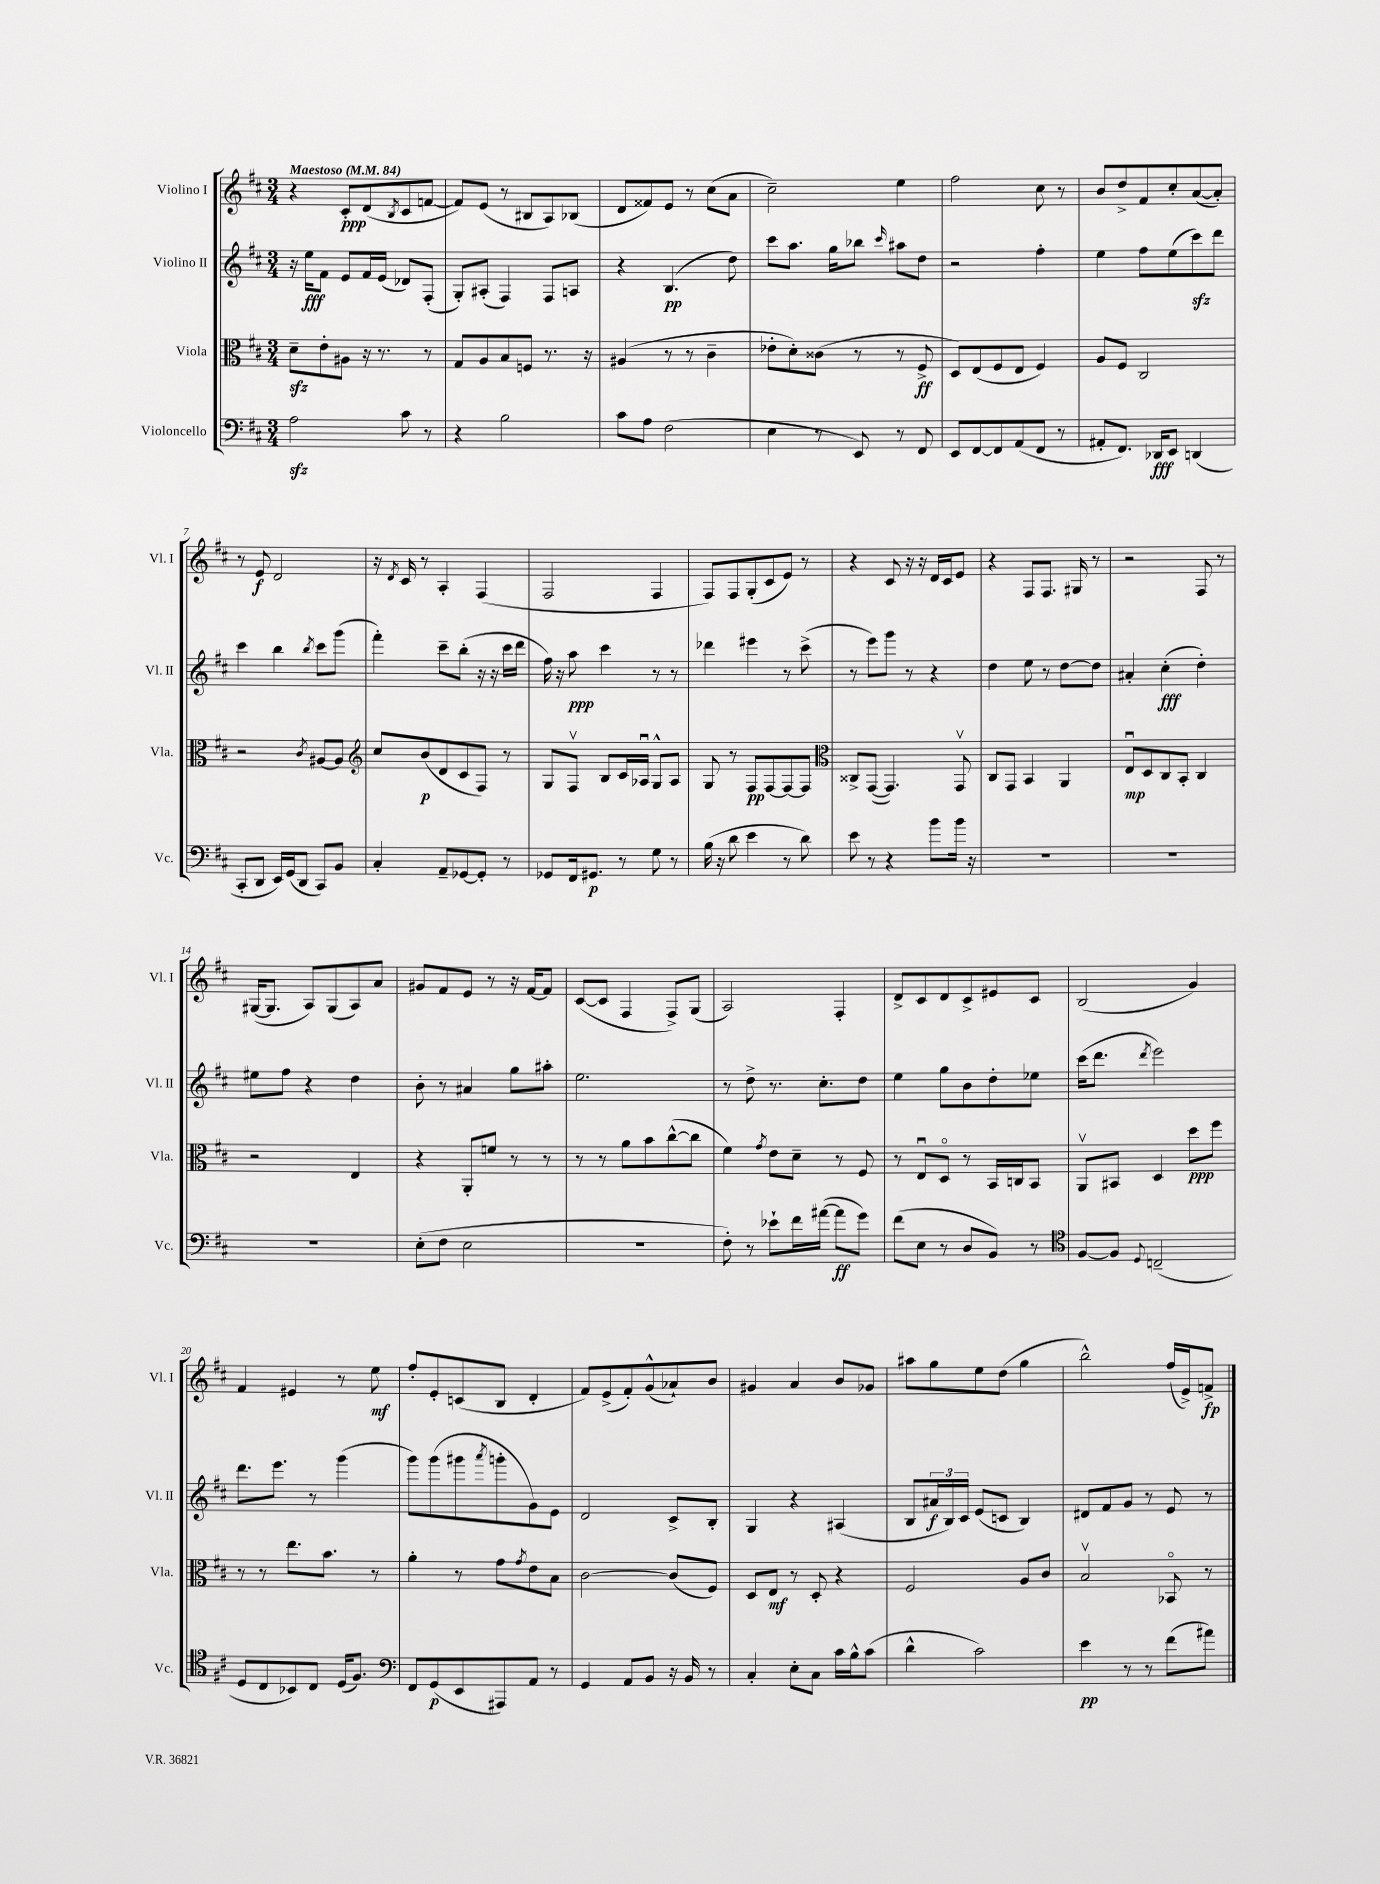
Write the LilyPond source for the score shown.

<<
\new StaffGroup <<
\new Staff = "s0" \with { instrumentName = "Violino I" shortInstrumentName = "Vl. I" } {
    \clef treble \key d \major \numericTimeSignature \time 3/4 \tempo "Maestoso" 4 = 84
    r4 cis'8-.\ppp d'8( \acciaccatura { b8 } cis'8 f'8~ |
    f'8) e'8( r8 bis8 a8) bes8( |
    d'8 fisis'8) e'8 r8 cis''8( a'8 |
    cis''2--) e''4 |
    fis''2 cis''8 r8 |
    b'8 d''8-> fis'8 cis''8-. a'8~( a'8-.) |
    r8 e'8\f d'2 |
    r16 \acciaccatura { d'8 } cis'16 r8 a4-. fis4( |
    fis2 fis4 |
    fis8) fis8 g8-.( cis'8 e'8) r8 |
    r4 cis'8 r16 r16 d'16 cis'16 e'8 |
    r4 fis8 fis8. gis16 r8 |
    r2 fis8 r8 |
    gis16~( gis8. a8) gis8( a8) a'8 |
    gis'8 fis'8 e'8 r8 r16 fis'16~ fis'8 |
    cis'8~( cis'8 fis4 fis8->) g8( |
    a2) fis4-. |
    d'8-> cis'8 d'8 cis'8-> eis'8 cis'8 |
    b2( g'4) |
    fis'4 eis'4 r8 e''8\mf |
    fis''8-. e'8-. c'8( b8 d'4-. |
    fis'8) e'8->( fis'8-.) g'8-^( aes'8-!) b'8 |
    gis'4 a'4 b'8 ges'8 |
    ais''8 g''8 e''8 d''8( g''4 |
    b''2-^) fis''16( e'16->) f'8->\fp \bar "|." |
}
\new Staff = "s1" \with { instrumentName = "Violino II" shortInstrumentName = "Vl. II" } {
    \clef treble \key d \major \numericTimeSignature \time 3/4
    r16 e''16\fff fis'8 e'8 fis'16 e'16( des'8) fis8-.( |
    g8-.) ais8-.( fis4) fis8 a8 |
    r4 b4.\pp( d''8) |
    cis'''8 a''8. g''16 bes''8 \grace { cis'''16 } ais''8 d''8 |
    r2 fis''4-. |
    e''4 fis''8 e''8( cis'''8\sfz) d'''8 |
    cis'''4 b''4 \acciaccatura { b''8 } cis'''8 g'''8( |
    fis'''4-.) cis'''8-- b''8-.( r16 r16 cis'''16 d'''16 |
    fis''16) r16 a''8\ppp cis'''4 r8 r8 |
    des'''4 eis'''4 r8 cis'''8->( |
    r8 e'''8) g'''8 r8 r4 |
    d''4 e''8 r8 d''8~ d''8 |
    ais'4-. cis''4-.\fff( d''4-.) |
    eis''8 fis''8 r4 d''4 |
    b'8-. r8 ais'4 g''8 ais''8-. |
    e''2. |
    r8 d''8-> r8. cis''8.-. d''8 |
    e''4 g''8 b'8 d''8-. ees''8 |
    cis'''16( d'''8. \acciaccatura { d'''8 } e'''2) |
    d'''8. e'''8. r8 g'''4( |
    g'''8) g'''8( gis'''8 \acciaccatura { a'''8 } g'''8-. g'8) e'8 |
    d'2 cis'8-> b8-. |
    g4 r4 ais4( |
    b8 \tuplet 3/2 { ais'16\f b16) cis'16 } e'8( c'8 b4) |
    dis'8 fis'8 g'8 r8 e'8 r8 \bar "|." |
}
\new Staff = "s2" \with { instrumentName = "Viola" shortInstrumentName = "Vla." } {
    \clef alto \key d \major \numericTimeSignature \time 3/4
    d'8--\sfz e'8-. ais8 r16 r8. r8 |
    g8 a8 b8 f8 r8. r16 |
    ais4( r8 r8 cis'4-- |
    ees'8-. d'8-.) cisis'8( r8 r8 fis8->\ff |
    d8) e8( fis8 e8 fis4) |
    a8 fis8 cis2 |
    r2 \acciaccatura { cis'8 } ais8~ ais8 |
    \clef treble cis''8 b'8\p( d'8 cis'8 fis8) r8 |
    g8 fis8\upbow b8 cis'16 aes16\downbow g8-^ aes8 |
    g8 r8 fis8\pp fis8~ fis8~ fis8 |
    \clef alto cisis8-> g,8~( g,4.) g,8\upbow |
    cis8 g,8 b,4 a,4 |
    e8\downbow\mp d8 cis8 b,8-. cis4 |
    r2 e4 |
    r4 a,8-. f'8 r8 r8 |
    r8 r8 a'8 b'8 cis''8~-^( cis''8 |
    fis'4) \acciaccatura { g'8 } e'8 d'8-- r8 fis8 |
    r8 e8\downbow d8\flageolet r8 b,16 c16 b,8 |
    a,8\upbow bis,8 d4 d''8\ppp fis''8 |
    r8 r8 e''8. b'8. r8 |
    a'4-. r8 g'8 \acciaccatura { g'8 } e'8 b8 |
    cis'2~ cis'8( fis8) |
    d8 e8\mf r8 d8-. r4 |
    fis2 a8 cis'8 |
    b2\upbow bes,8\flageolet r8 \bar "|." |
}
\new Staff = "s3" \with { instrumentName = "Violoncello" shortInstrumentName = "Vc." } {
    \clef bass \key d \major \numericTimeSignature \time 3/4
    a2\sfz cis'8 r8 |
    r4 b2 |
    cis'8 a8 fis2( |
    e4 r8 e,8) r8 fis,8 |
    e,8 fis,8~ fis,8 a,8( fis,8 r8 |
    ais,8-. fis,8.) des,16\fff e,8 d,4( |
    cis,8-. d,8 e,16) g,16( d,8 cis,8) b,8 |
    cis4-. a,8-- ges,8~ ges,8-. r8 |
    ges,8 fis,16 gis,8.\p r8 g8 r8 |
    b16( r16 d'8 e'4 r8 d'8) |
    e'8 r8 r4 b'8 b'16 r16 |
    R2. |
    R2. |
    R2. |
    e8-.( fis8 e2 |
    R2. |
    fis8-.) r8 ees'8-! fis'16 ais'16~( ais'8\ff g'8) |
    fis'8( e8 r8 d8 b,8) r8 |
    \clef tenor fis8~ fis8 \appoggiatura { d8 } c2--( |
    d8 cis8 bes,8) cis8 d16( fis8.) |
    \clef bass fis,8 g,8\p( e,8 ais,,8) a,8 r8 |
    g,4 a,8 b,8 r16 b,16 r8 |
    cis4-. e8-. cis8 cis'16 b16-^ cis'8( |
    d'4-^ cis'2) |
    e'4\pp r8 r8 fis'8( ais'8) \bar "|." |
}
>>
>>
